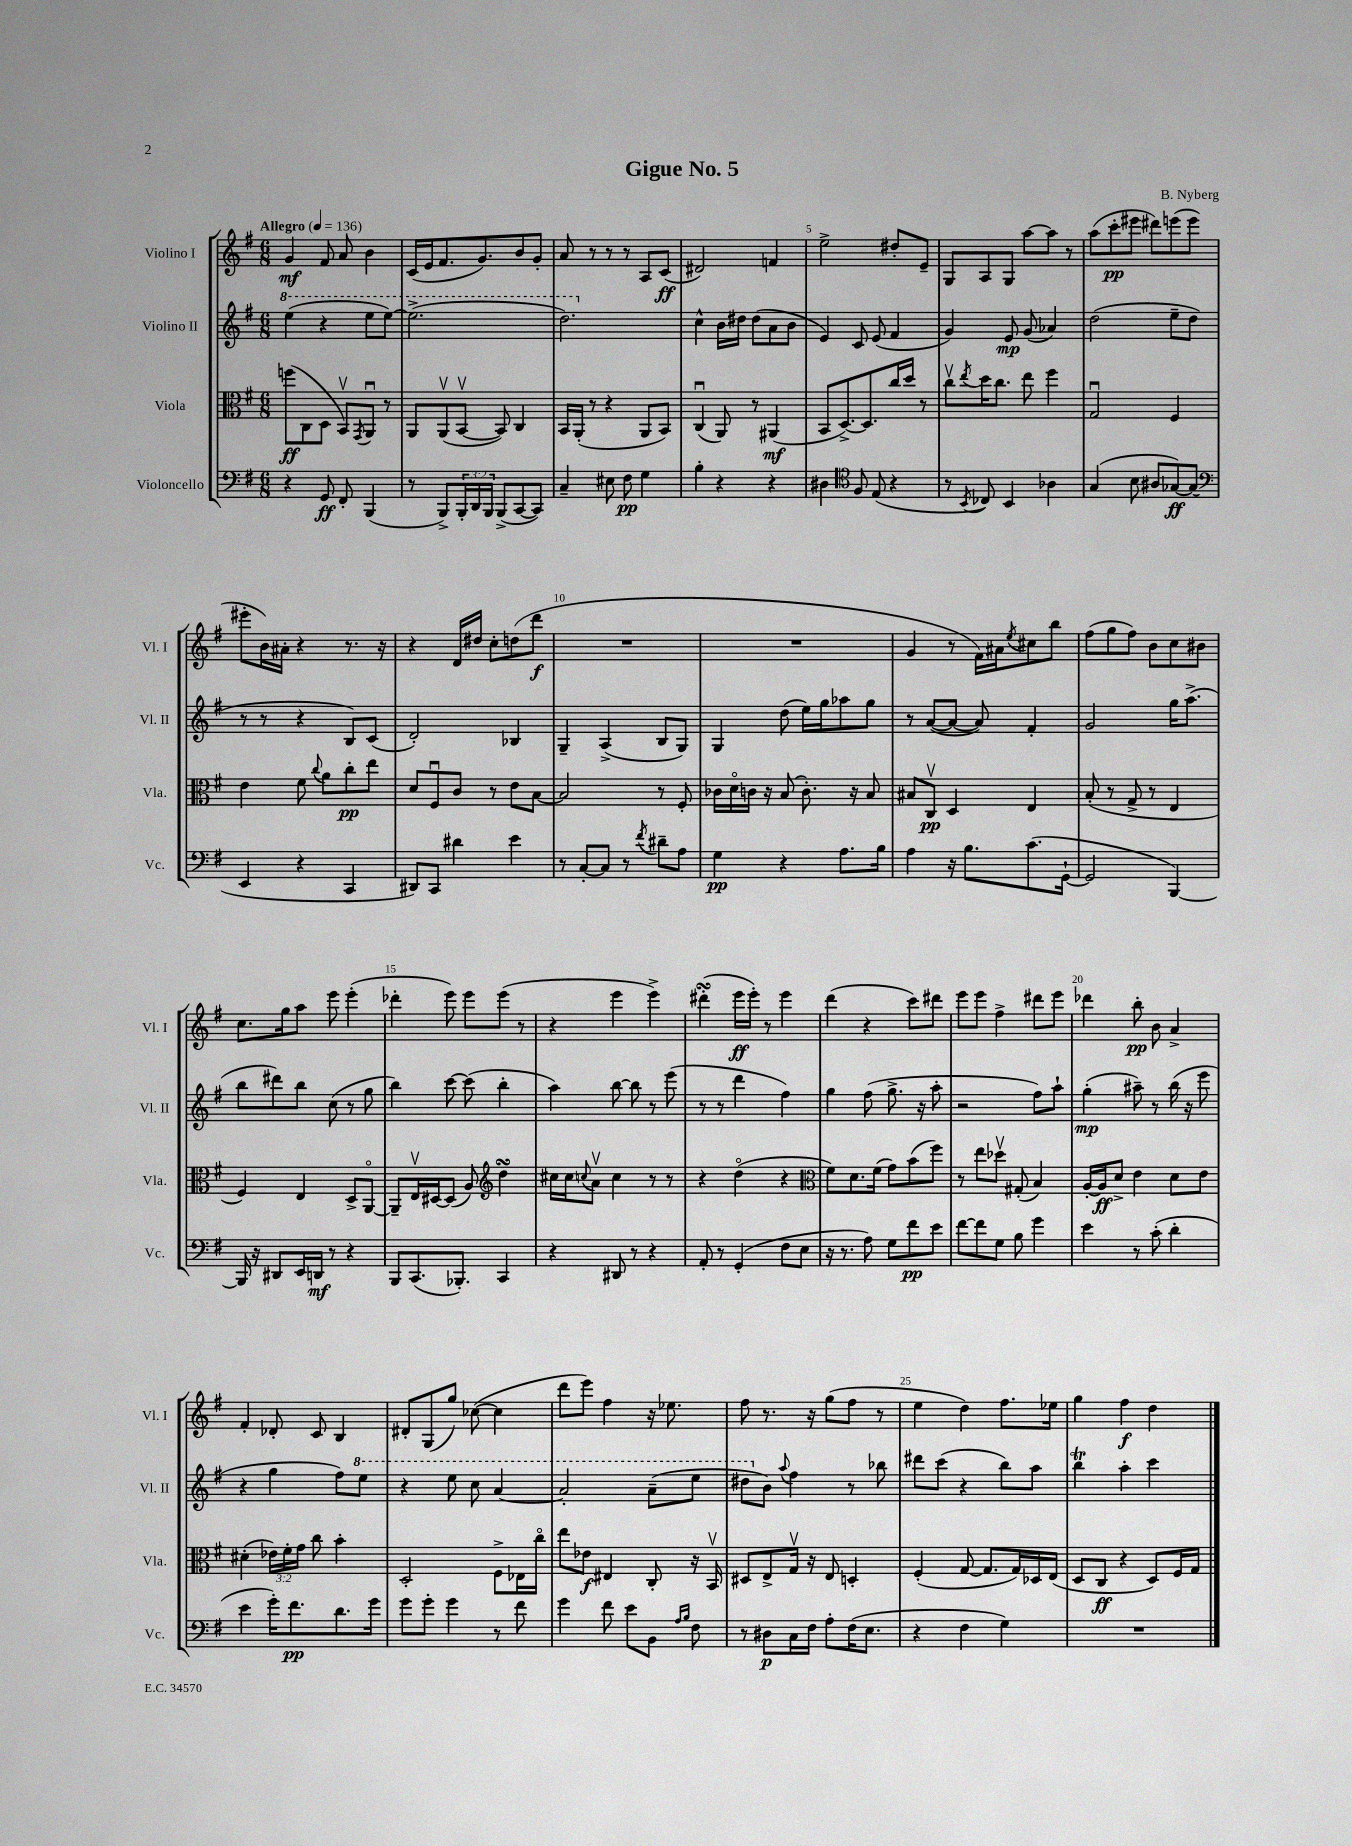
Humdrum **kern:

**kern	**dynam	**kern	**dynam	**kern	**dynam	**kern	**dynam
*part4	*part4	*part3	*part3	*part2	*part2	*part1	*part1
*staff4	*staff4	*staff3	*staff3	*staff2	*staff2	*staff1	*staff1
*I"Violoncello	*	*I"Viola	*	*I"Violino II	*	*I"Violino I	*
*I'Vc.	*	*I'Vla.	*	*I'Vl. II	*	*I'Vl. I	*
*clefF4	*	*clefC3	*	*clefG2	*	*clefG2	*
*k[f#]	*	*k[f#]	*	*k[f#]	*	*k[f#]	*
*M6/8	*	*M6/8	*	*M6/8	*	*M6/8	*
*MM136	*	*MM136	*	*MM136	*	*MM136	*
*	*	*	*	*8va	*	*	*
=1	=1	=1	=1	=1	=1	=1	=1
!	!	!	!	!	!	!LO:TX:a:B:t=Allegro	!
4r	.	(8ffn\L	ff	(4eee\	.	4g/	mf
.	.	8C\	.	.	.	.	.
8GG/	ff	8D\J	.	4r	.	8f#/	.
8FF#'/	.	8BBv/L)	.	.	.	8a/	.
.	.	8qGG/	.	.	.	.	.
(4BBB/	.	8AAu/J	.	8eee\L	.	4b\	.
.	.	8r	.	[8eee\J)	.	.	.
=2	=2	=2	=2	=2	=2	=2	=2
8r	.	8AA/L	.	(2.eee^\]	.	(16c/LL	.
.	.	.	.	.	.	16e/J	.
8BBB^/L)	.	(8AAv/	.	.	.	8.f#/	.
24BBB'/L	.	[8BBv/J	.	.	.	.	.
24DD/	.	.	.	.	.	.	.
.	.	.	.	.	.	8.g/)	.
24BBB/JJ	.	.	.	.	.	.	.
(8BBB^/L	.	8BB/])	.	.	.	.	.
[8CC/	.	4C/	.	.	.	8b/	.
8CC/J])	.	.	.	.	.	8g'/J	.
=3	=3	=3	=3	=3	=3	=3	=3
4C~/	.	16BB/LL	.	2.ddd\)	.	8a/	.
.	.	(16AA'/JJ	.	.	.	.	.
.	.	8r	.	.	.	8r	.
8E#X\	.	4r	.	.	.	8r	.
8F#\	pp	.	.	.	.	8r	.
4G\	.	8AA/L	.	.	.	8A/L	.
.	.	8BB/J)	.	.	.	(8c/J	ff
=4	=4	=4	=4	=4	=4	=4	=4
*	*	*	*	*X8va	*	*	*
4B'\	.	(4Cu/	.	4cc^^\	.	2d#X/)	.
4r	.	8AA/)	.	16b\LL	.	.	.
.	.	.	.	16dd#X\JJ	.	.	.
.	.	8r	.	(8dd#\L	.	.	.
4r	.	(4AA#X/	mf	8a\	.	4fn/	.
.	.	.	.	8b\J	.	.	.
=5	=5	=5	=5	=5	=5	=5	=5
4D#X\	.	8BB/L	.	4e/)	.	2ee^\	.
.	.	[8.D^/)	.	.	.	.	.
*clefC4	*	*	*	*	*	*	*
8F#/	.	.	.	8c/	.	.	.
.	.	8.D/]	.	.	.	.	.
(8E/	.	.	.	(8e/	.	.	.
4r	.	16cc/L	.	4f#/	.	8dd#X'/L	.
.	.	16dd/JJ	.	.	.	.	.
.	.	8r	.	.	.	8e~/J	.
=6	=6	=6	=6	=6	=6	=6	=6
8r	.	8ccv\L	.	4g/)	.	8G/L	.
8qBB/	.	8qee/	.	.	.	.	.
8C-X/)	.	16dd\K	.	.	.	8A/	.
.	.	8.cc\J	.	.	.	.	.
4BB/	.	.	.	8e/	mp	8G/J	.
.	.	8ee\	.	(8g/	.	[8aa\L	.
4A-X\	.	4ff#\	.	4a-X/)	.	8aa\J]	.
.	.	.	.	.	.	8r	.
=7	=7	=7	=7	=7	=7	=7	=7
(4G/	.	2Gu/	.	(2dd\	.	(8aa\L	.
.	.	.	.	.	.	8ccc'\	pp
8B\	.	.	.	.	.	8eee#X\J	.
8A#X/L	.	.	.	.	.	8ddd#X\L)	.
[8G-X/)	ff	4F#/	.	8ee~\L	.	(8eeen\	.
(8G-/J]	.	.	.	8dd\J	.	8eee\J	.
!!LO:LB:g=z
=8	=8	=8	=8	=8	=8	=8	=8
*clefF4	*	*	*	*	*	*	*
4EE/	.	4e\	.	8r	.	8eee#X'\L	.
.	.	.	.	8r	.	16b\L)	.
.	.	.	.	.	.	16a#X'\JJ	.
4r	.	8f#\	.	4r	.	4r	.
.	.	8qqcc/	.	.	.	.	.
.	.	8a\L	.	.	.	.	.
4CC/	.	8cc'\	pp	8B/L)	.	8.r	.
.	.	8ee\J	.	(8c/J	.	.	.
.	.	.	.	.	.	16r	.
=9	=9	=9	=9	=9	=9	=9	=9
8DD#X/L)	.	8d/L	.	2d'/)	.	4r	.
8CC/J	.	8F#u/	.	.	.	.	.
4d#X\	.	8c/J	.	.	.	16d/LL	.
.	.	.	.	.	.	16dd#X/JJ	.
.	.	8r	.	.	.	8cc'\L	.
4e\	.	8e\L	.	4B-X/	.	(8ddn\	.
.	.	[8B\J	.	.	.	8ddd\J	f
=10	=10	=10	=10	=10	=10	=10	=10
8r	.	2B/]	.	4G~/	.	2.r	.
[8C'/L	.	.	.	.	.	.	.
8C/J]	.	.	.	(4A^/	.	.	.
8r	.	.	.	.	.	.	.
8qf#/	.	.	.	.	.	.	.
8d#X~\L	.	8r	.	8B/L	.	.	.
8A\J	.	8F#'/	.	8G/J)	.	.	.
=11	=11	=11	=11	=11	=11	=11	=11
4G\	pp	16c-X\LL	.	4G/	.	2.r	.
.	.	16d\	.	.	.	.	.
.	.	16cn\JJ	.	.	.	.	.
.	.	16r	.	.	.	.	.
4r	.	(8B/	.	(8dd\	.	.	.
.	.	8.c'\)	.	16ee\LL)	.	.	.
.	.	.	.	16gg\J	.	.	.
8.A\L	.	.	.	8aa-X\	.	.	.
.	.	16r	.	.	.	.	.
.	.	8B/	.	8gg\J	.	.	.
16B\Jk	.	.	.	.	.	.	.
=12	=12	=12	=12	=12	=12	=12	=12
4A\	.	8B#X/L	.	8r	.	4g/	.
.	.	8Cv/J	pp	([8a/L	.	.	.
16r	.	4D/	.	8a/J_	.	8r	.
8.B\L	.	.	.	.	.	.	.
.	.	.	.	8a/])	.	16f#\LL)	.
.	.	.	.	.	.	16a#X\J	.
.	.	.	.	.	.	8qee/	.
(8.c\	.	4E/	.	4f#'/	.	8cc#X\	.
.	.	.	.	.	.	8bb\J	.
[16GG`\Jk	.	.	.	.	.	.	.
=13	=13	=13	=13	=13	=13	=13	=13
2GG/]	.	(8B'/	.	2g/	.	(8ff#\L	.
.	.	8r	.	.	.	8gg\	.
.	.	8G^/	.	.	.	8ff#\J)	.
.	.	8r	.	.	.	8b\L	.
[4BBB/)	.	4E/	.	16gg\KL	.	8cc\	.
.	.	.	.	(8.aa^\J	.	.	.
.	.	.	.	.	.	8b#X\J	.
!!LO:LB:g=z
=14	=14	=14	=14	=14	=14	=14	=14
16BBB/]	.	4F#/)	.	8bb\L	.	8.cc\L	.
16r	.	.	.	.	.	.	.
8DD#X/L	.	.	.	8ddd#X\)	.	.	.
.	.	.	.	.	.	16gg\k	.
16EE/L	.	4E/	.	8bb\J	.	8aa\J	.
16DDn/JJ	mf	.	.	.	.	.	.
8r	.	.	.	(8cc\	.	8eee\	.
4r	.	8D^/L	.	8r	.	(4eee'\	.
.	.	[8AA/J	.	8gg\	.	.	.
=15	=15	=15	=15	=15	=15	=15	=15
8BBB/L	.	8AA~/L]	.	4bb\)	.	4ddd-X'\	.
(8.CC/	.	16Ev/L	.	.	.	.	.
.	.	[16D#X/J	.	.	.	.	.
.	.	(8D#/J]	.	[8ccc\	.	8eee\)	.
8.BBB-X'/J)	.	.	.	.	.	.	.
.	.	8A/)	.	(8ccc\]	.	8eee\L	.
*	*	*clefG2	*	*	*	*	*
4CC/	.	4ddsSSS\	.	4bb'\	.	(8eee\J	.
.	.	.	.	.	.	8r	.
=16	=16	=16	=16	=16	=16	=16	=16
4r	.	16cc#X\LL	.	4aa\)	.	4r	.
.	.	16cc#\J	.	.	.	.	.
.	.	8qqccn/	.	.	.	.	.
.	.	8av\J	.	.	.	.	.
8DD#X/	.	4cc\	.	[8bb\	.	4eee\	.
8r	.	.	.	8bb\]	.	.	.
4r	.	8r	.	8r	.	4eee^\)	.
.	.	8r	.	(8eee\	.	.	.
=17	=17	=17	=17	=17	=17	=17	=17
8AA'/	.	4r	.	8r	.	(4ddd#XsSsS'\	.
8r	.	.	.	8r	.	.	.
(4GG'/	.	(4dd\	.	4ddd\	.	16eee\LL	ff
.	.	.	.	.	.	16eee'\JJ)	.
.	.	.	.	.	.	8r	.
8F#\L	.	4r	.	4ff#\)	.	4eee\	.
8E\J	.	.	.	.	.	.	.
=18	=18	=18	=18	=18	=18	=18	=18
*	*	*clefC3	*	*	*	*	*
16r	.	8f#\L)	.	4gg\	.	(4ddd\	.
8.r	.	.	.	.	.	.	.
.	.	8.d\	.	.	.	.	.
8A\)	.	.	.	(8ff#\	.	4r	.
.	.	(16f#\Jk	.	.	.	.	.
8G\L	.	8g\L)	.	8.gg^\	.	.	.
8f#\	pp	(8b\	.	.	.	8ccc\L)	.
.	.	.	.	16r	.	.	.
8e\J	.	8ff#\J)	.	8aa'\	.	8ddd#X\J	.
=19	=19	=19	=19	=19	=19	=19	=19
[8f#\L	.	8r	.	2r	.	8eee\L	.
8f#\]	.	8ee\L	.	.	.	8eee\J	.
8G\J	.	8dd-Xv\J	.	.	.	4ff#^\	.
8B\	.	(8G#X'/	.	.	.	.	.
4g\	.	4B/)	.	8ff#\L)	.	8ddd#X\L	.
.	.	.	.	8aa`\J	.	8eee\J	.
=20	=20	=20	=20	=20	=20	=20	=20
4e\	.	[16A'/LL	.	(4gg'\	mp	4ddd-X\	.
.	.	16A/J]	ff	.	.	.	.
.	.	8d^/J	.	.	.	.	.
8r	.	4e\	.	8aa#X~\)	.	8bb'\	pp
(8c'\	.	.	.	8r	.	8b\	.
4d'\	.	8d\L	.	(16bb\	.	4a^/	.
.	.	.	.	16r	.	.	.
.	.	8e\J	.	8eee\	.	.	.
!!LO:LB:g=z
=21	=21	=21	=21	=21	=21	=21	=21
4e\	.	(4d#X'\	.	4r	.	4f#'/	.
16g'\KL)	.	24e-X\LL)	.	4gg\	.	8d-X'/	.
.	.	24f#'\	.	.	.	.	.
8.f#\	pp	.	.	.	.	.	.
.	.	24g\JJ	.	.	.	.	.
.	.	8cc\	.	.	.	8c/	.
8.d\	.	4b'\	.	8ff#\L)	.	4B/	.
*	*	*	*	*8va	*	*	*
.	.	.	.	8eee\J	.	.	.
16g\Jk	.	.	.	.	.	.	.
=22	=22	=22	=22	=22	=22	=22	=22
8g\L	.	2D'/	.	4r	.	8d#X'/L	.
8g'\J	.	.	.	.	.	(8G/	.
4g\	.	.	.	8eee\	.	8gg/J)	.
.	.	.	.	8ccc\	.	([8cc-X\	.
8r	.	8F#^\L	.	[4aa/	.	4cc-\]	.
8f#\	.	16E-X\L	.	.	.	.	.
.	.	16cc\JJ	.	.	.	.	.
=23	=23	=23	=23	=23	=23	=23	=23
4g\	.	8ee\L	.	2aa'/]	.	8ddd\L	.
.	.	8e-X\J	f	.	.	8eee\J)	.
8f#\	.	4E#X/	.	.	.	4ff#\	.
8e\L	.	.	.	.	.	.	.
8BB\J	.	8C'/	.	(8aa~\L	.	16r	.
.	.	.	.	.	.	8.ee-X\	.
16qqA/LL	.	.	.	.	.	.	.
16qqB/JJ	.	.	.	.	.	.	.
8F#\	.	16r	.	8eee\J	.	.	.
.	.	16BBv/	.	.	.	.	.
=24	=24	=24	=24	=24	=24	=24	=24
8r	.	8D#X/L	.	8ddd#X\L	.	8ff#\	.
*	*	*	*	*X8va	*	*	*
8D#X\L	p	8E^/	.	8b\J)	.	8.r	.
.	.	.	.	8qqaa/	.	.	.
16C\L	.	16Gv/Jk	.	4ff#\	.	.	.
16F#\JJ	.	16r	.	.	.	16r	.
8A'\L	.	8E/	.	.	.	(8gg\L	.
(16F#\K	.	4Dn'/	.	8r	.	8ff#\J	.
8.E\J	.	.	.	.	.	.	.
.	.	.	.	8bb-X\	.	8r	.
=25	=25	=25	=25	=25	=25	=25	=25
4r	.	(4F#'/	.	8ddd#X\L	.	4ee\	.
.	.	.	.	(8ccc\J	.	.	.
4F#\	.	[8G/	.	4r	.	4dd\)	.
.	.	8.G/L]	.	.	.	.	.
4G\)	.	.	.	8bb\L)	.	8.ff#\L	.
.	.	16G/L)	.	.	.	.	.
.	.	16D-X/	.	8aa\J	.	.	.
.	.	(16E/JJ	.	.	.	16ee-X\Jk	.
=26	=26	=26	=26	=26	=26	=26	=26
2.r	.	8D/L	.	4bbt\	.	4gg\	.
.	.	8C/J	ff	.	.	.	.
.	.	4r	.	4aa'\	.	4ff#\	f
.	.	8D/L)	.	4ccc\	.	4dd\	.
.	.	16F#/L	.	.	.	.	.
.	.	16G/JJ	.	.	.	.	.
==	==	==	==	==	==	==	==
*-	*-	*-	*-	*-	*-	*-	*-
